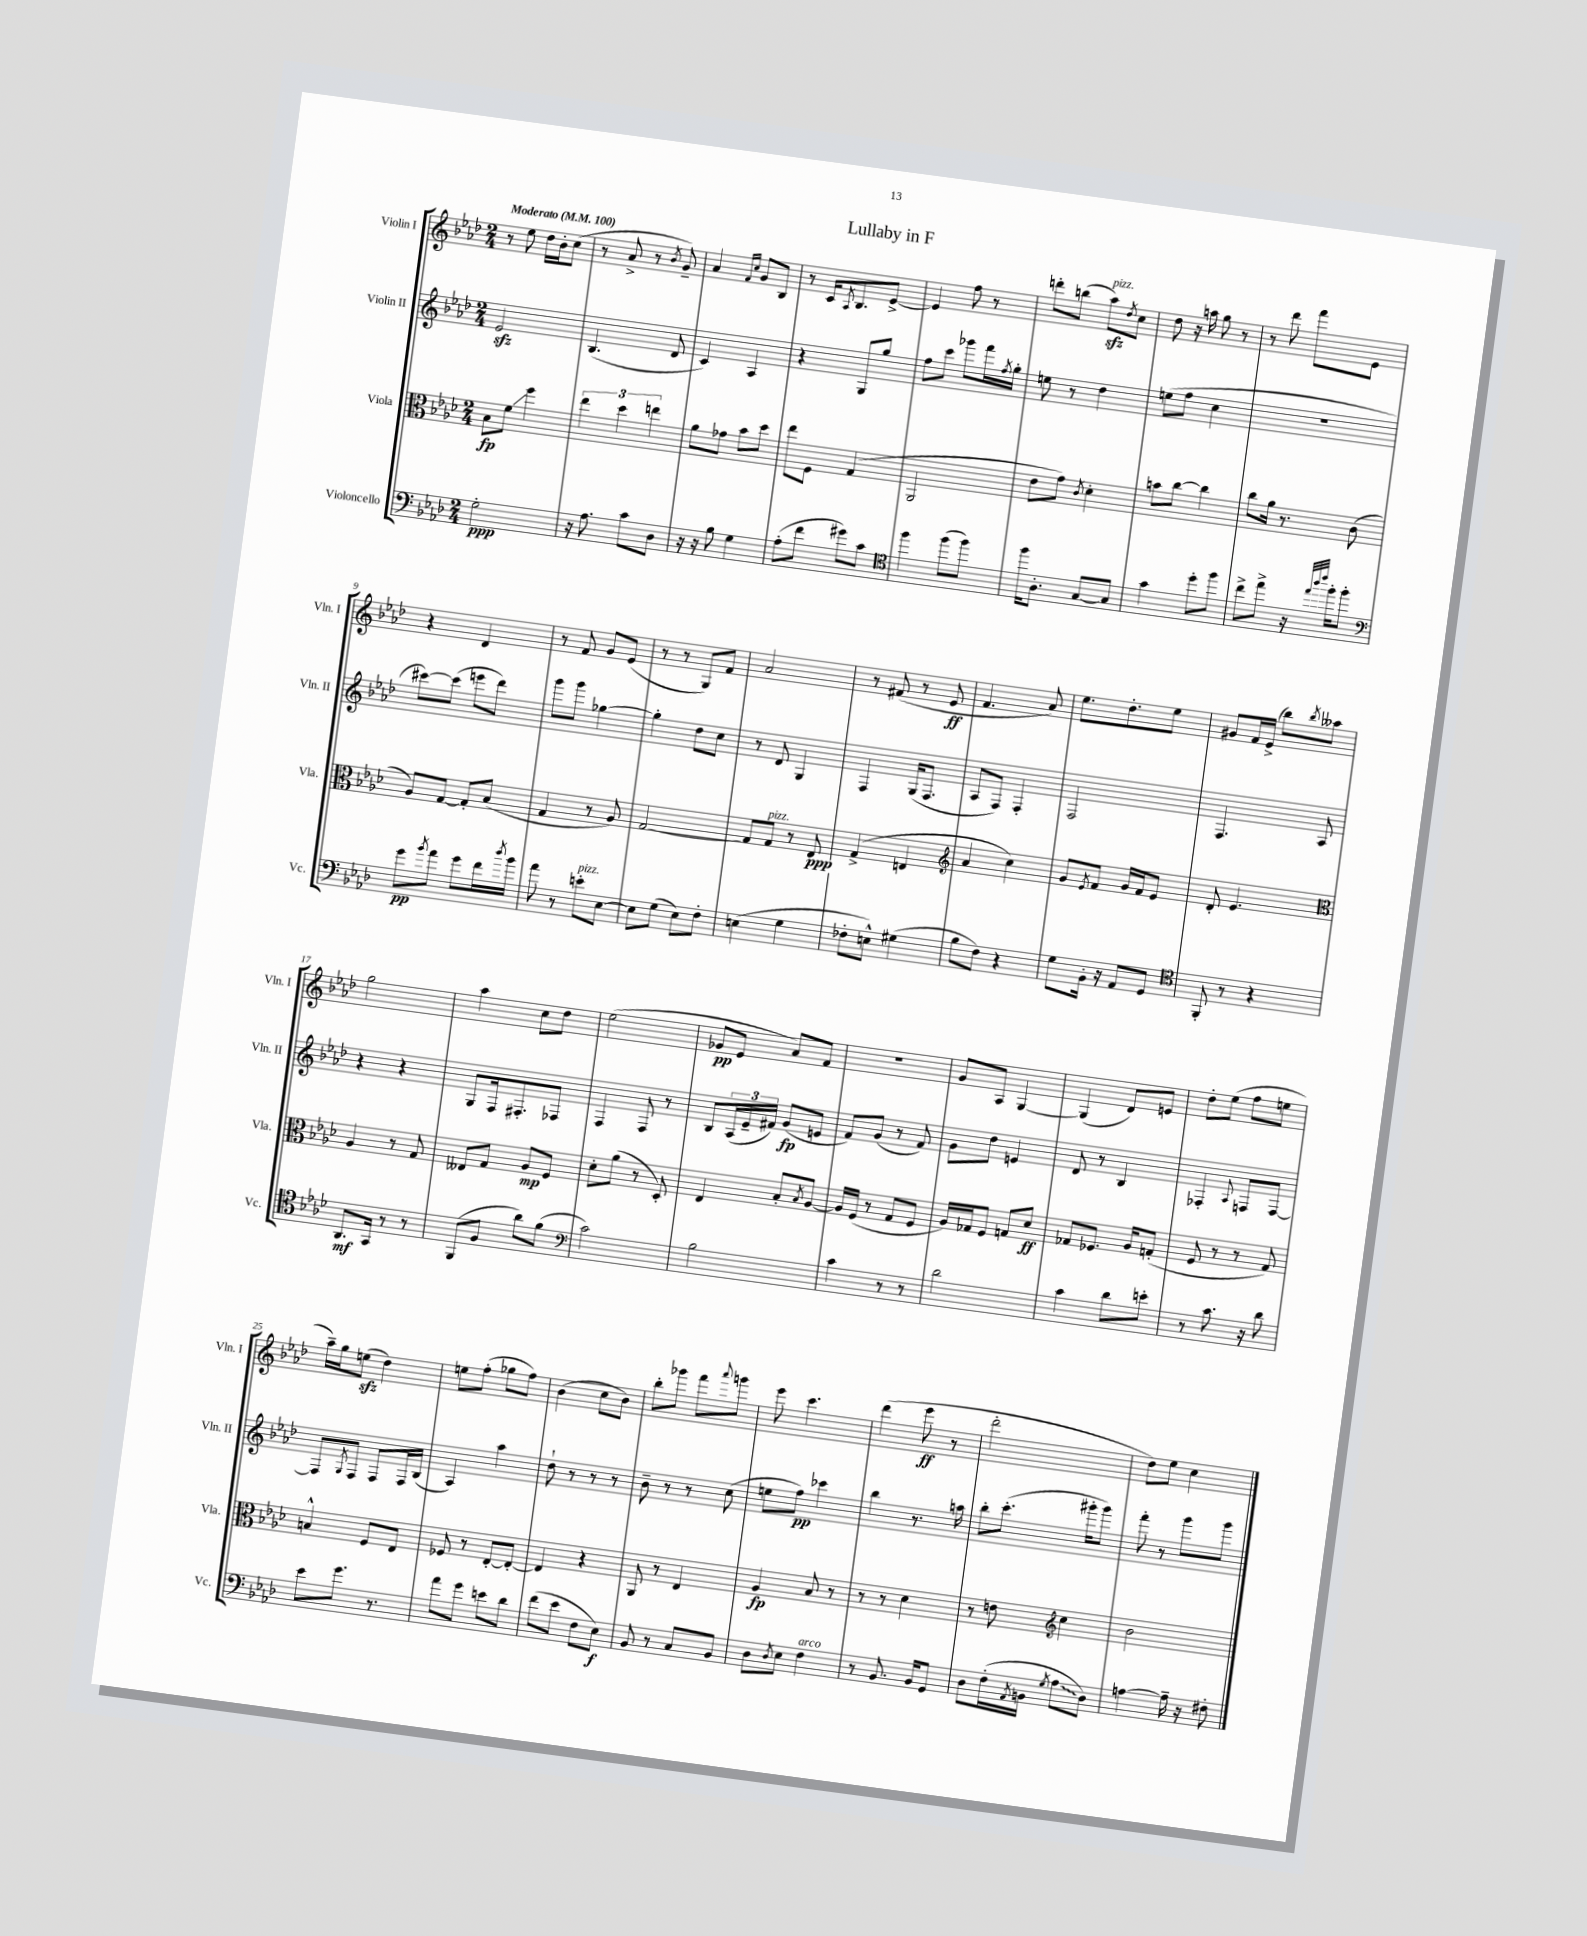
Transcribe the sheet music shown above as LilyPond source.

\header { title = "Lullaby in F" }
<<
\new StaffGroup <<
\new Staff = "s0" \with { instrumentName = "Violin I" shortInstrumentName = "Vln. I" } {
    \clef treble \key aes \major \numericTimeSignature \time 2/4 \tempo "Moderato" 4 = 100
    r8 ees''8 des''16 bes'16-. c''8( |
    r8 aes'8-> r8 \acciaccatura { bes'8 } g'8--) |
    aes'4 \grace { f'16 c''16 } g'8 bes8 |
    r8 c'16 \acciaccatura { aes8 } bes8. ees'8~-> |
    ees'4 f''8 r8 |
    d'''8-. b''8( aes''8\sfz^\markup { \italic "pizz." }) \acciaccatura { des''8 } c''8 |
    des''8 r16 a''16 g''8 r8 |
    r8 des'''8 f'''8 ees'8 |
    r4 des'4 |
    r8 f'8 g'8 ees'8( |
    r8 r8 g8) f'8 |
    aes'2 |
    r8 fis'8( r8 ees'8\ff |
    f'4. aes'8) |
    ees''8. des''8.-. ees''8 |
    gis'8 f'16 ees'16->( bes''8) \acciaccatura { bes''8 } aeses''8 |
    g''2 |
    aes''4 c''8 des''8 |
    ees''2( |
    ges'8\pp ees'8 aes'8) f'8 |
    r2 |
    g'8 aes8 g4~ |
    g4( des'8) e'8 |
    des''8-. ees''8( f''8 e''8 |
    aes''16--) g''16 e''8\sfz( des''4) |
    e''8 f''8-.( ges''8 f''8) |
    bes'4( c''8 bes'8) |
    bes''8-. ges'''8 f'''8 \appoggiatura { aes'''8 } g'''8 |
    ees'''8 c'''4. |
    des'''4( ees'''8\ff r8 |
    des'''2-. |
    des''8) ees''8 c''4 \bar "|." |
}
\new Staff = "s1" \with { instrumentName = "Violin II" shortInstrumentName = "Vln. II" } {
    \clef treble \key aes \major \numericTimeSignature \time 2/4
    ees'2\sfz |
    bes4.( des'8 |
    c'4) aes4 |
    r4 g8 g''8 |
    f''8 c'''8 ges'''8 f'''16 \acciaccatura { f''8 } g''16-. |
    e''8 r8 des''4 |
    e''8( f''8 c''4 |
    R2 |
    cis'''8~) cis'''8( e'''8 des'''8) |
    g'''8 g'''8 ges''4~ |
    ges''4-. des''8 c''8 |
    r8 des'8 g4 |
    f4 g16( f8. |
    aes8 f8) f4-. |
    f2 |
    f4. aes8 |
    r4 r4 |
    g8 f16 fis8.-. fes8 |
    f4 f8 r8 |
    bes8 \tuplet 3/2 { aes16( ees'16-- fis'16) } g'8\fp( e'8 |
    f'8) g'8( r8 f'8) |
    g'8 des''8 e'4 |
    des'8 r8 bes4 |
    fes4-. \appoggiatura { aes8 } f8 f8~ |
    f8 \acciaccatura { g8 } f8 f8 f16 bes16( |
    aes4) aes''4 |
    des''8-! r8 r8 r8 |
    bes'8-- r8 r8 c''8( |
    e''8 f''8\pp) ces'''4 |
    bes''4 r8. a''16 |
    bes''8-. c'''8.-.( gis'''16-. gis'''8) |
    f'''8-. r8 g'''8 g'''8 \bar "|." |
}
\new Staff = "s2" \with { instrumentName = "Viola" shortInstrumentName = "Vla." } {
    \clef alto \key aes \major \numericTimeSignature \time 2/4
    bes8\fp f'8\glissando f''4 |
    \tuplet 3/2 { ees''4 des''4 e''4 } |
    aes'8 ges'8 bes'8 des''8 |
    ees''8 f8 g4( |
    aes,2 |
    ees'8 g'8) \acciaccatura { c'8 } des'4-. |
    b'8 c''8~ c''4 |
    c''8 aes'16 r8. c'8( |
    aes8) g8~ g8-. bes8( |
    g4 r8 aes8) |
    g2~ |
    g8 g8^\markup { \italic "pizz." } r8 ees8\ppp |
    g4->( e4 |
    \clef treble aes'4 c''4) |
    g'8 \acciaccatura { ees'8 } f'8 g'16 f'16 ees'8 |
    des'8-. ees'4. |
    \clef alto aes4 r8 g8 |
    eeses8 g8 aes8\mp f8 |
    des'8-. aes'8( r8 des8-.) |
    ees4 bes8-. \acciaccatura { bes8 } aes8~ |
    aes16 f16( r8 g8 f8 |
    aes16) ges16 f8 g8 des'8\ff |
    ges8 fes8. aes16 g8-.( |
    f8 r8 r8 g8) |
    b4-^ f8 ees8 |
    fes8 r8 ees8~-. ees8~-. |
    ees4 r4 |
    aes,8 r8 ees4 |
    aes4\fp bes8 r8 |
    r8 r8 des'4 |
    r8 e'8 \clef treble c''4 |
    bes'2 \bar "|." |
}
\new Staff = "s3" \with { instrumentName = "Violoncello" shortInstrumentName = "Vc." } {
    \clef bass \key aes \major \numericTimeSignature \time 2/4
    g2-.\ppp |
    r16 aes8. c'8 des8 |
    r16 r16 bes8 g4 |
    aes8-.( f'8 gis'8) c'8 |
    \clef tenor f''4 f''8( f''8) |
    f''16 aes8.-. g8~ g8 |
    g'4 des''8-. f''8 |
    c''8-> ees''8-> r16 \grace { ees''32 aes''32 c'''32 } f''16-. f''8-. |
    \clef bass g'8\pp \acciaccatura { bes'8 } aes'8 g'8 f'16 \acciaccatura { des''8 } bes'16 |
    aes'8 r8 e'8-.^\markup { \italic "pizz." } ees8~ |
    ees8 g8( ees8) f8-. |
    e4( g4 |
    fes8-. e8-^) gis4( |
    bes8 f8) r4 |
    g8 bes,16-. r16 aes,8 g,8 |
    \clef tenor f,8-. r8 r4 |
    aes,8.\mf g,16 r8 r8 |
    f,8( f8 aes'8) f'8( |
    \clef bass c'2) |
    bes2 |
    c'4 r8 r8 |
    des'2 |
    c'4 des'8 e'8-. |
    r8 c'8. r16 des'8 |
    ees'8 g'8. r8. |
    aes'8 g'8 e'8 des'8 |
    f'8( ees'8 f8 ees8\f) |
    bes,8 r8 c8 bes,8 |
    des8 \acciaccatura { des8 } ees8 f4^\markup { \italic "arco" } |
    r8 bes,8. bes,16 g,8 |
    des8 f16-.( \acciaccatura { aes,8 } b,16 \acciaccatura { g8 } \once \override Glissando.style = #'zigzag aes8\glissando des8) |
    a4~ a16-- r16 fis8-. \bar "|." |
}
>>
>>
